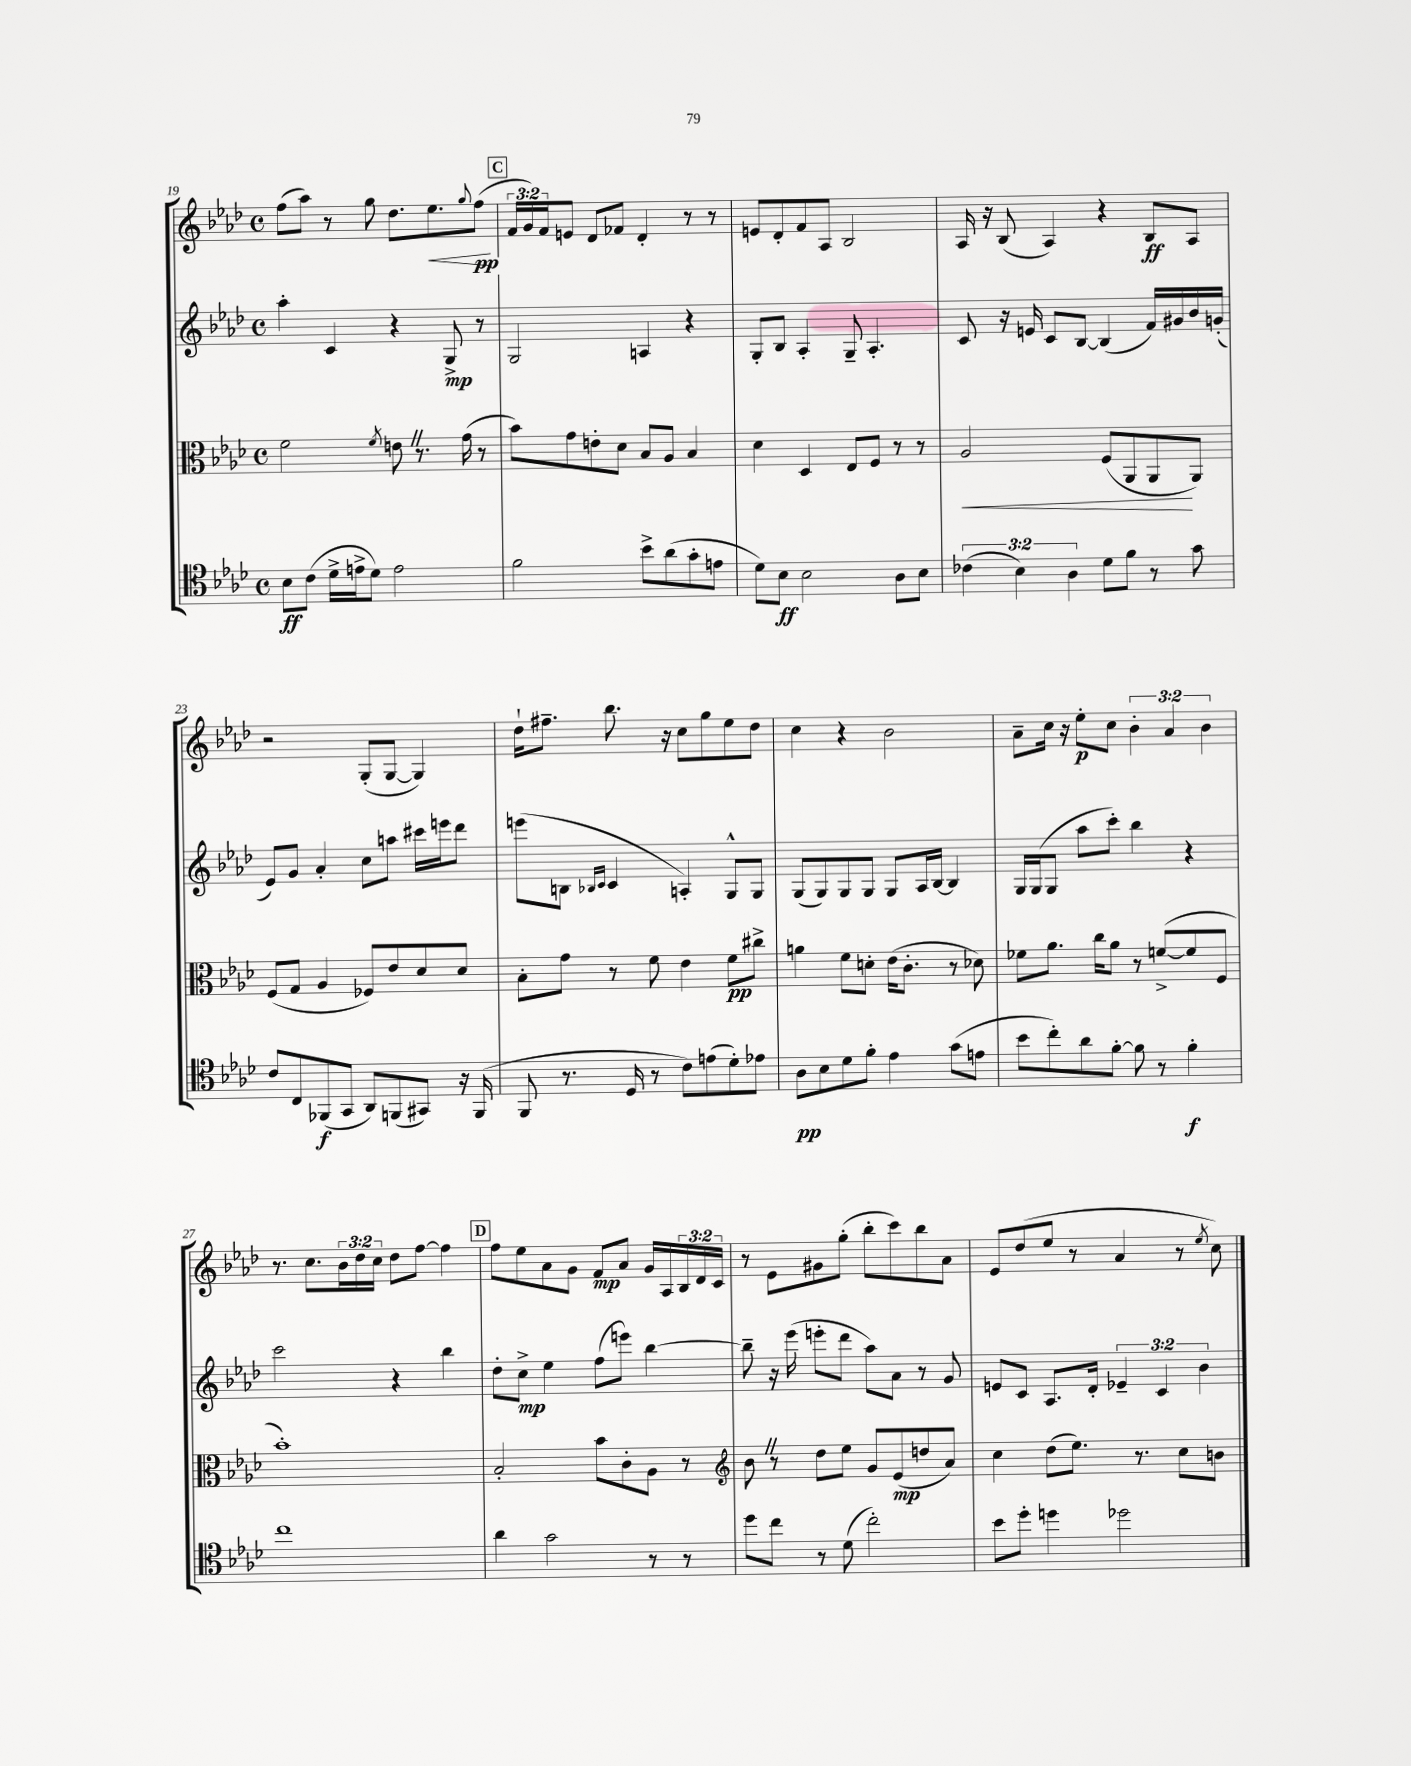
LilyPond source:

<<
\new StaffGroup <<
\new Staff = "s0" {
    \clef treble \key aes \major \defaultTimeSignature \time 4/4 \override Staff.TupletNumber.text = #tuplet-number::calc-fraction-text
    f''8( aes''8) r8 g''8 des''8. ees''8.\< \appoggiatura { g''8 } f''8\pp\!( |
    \mark \markup { \box "C" } \tuplet 3/2 { f'16 g'16) f'16 } e'8 des'8 fes'8 des'4-. r8 r8 |
    e'8 des'8-. f'8 aes8 bes2 |
    aes16 r16 bes8( aes4) r4 bes8\ff aes8 |
    r2 g8-.( g8~ g4) |
    des''16-! fis''8.-- bes''8. r16 c''8 g''8 ees''8 des''8 |
    c''4 r4 bes'2 |
    aes'8-- c''16 r16 ees''8-.\p c''8 \tuplet 3/2 { bes'4-. aes'4 bes'4 } |
    r8. c''8. \tuplet 3/2 { bes'16 des''16 c''16 } des''8 f''8~ f''4 |
    \mark \markup { \box "D" } f''8 ees''8 aes'8 g'8 f'8\mp aes'8 g'16 aes16 \tuplet 3/2 { bes16 des'16 c'16 } |
    r8 ees'8 gis'8 g''8-.( bes''8-. c'''8) bes''8 aes'8 |
    ees'8 des''8( ees''8 r8 aes'4 r8 \acciaccatura { ees''8 } c''8) \bar "|." |
}
\new Staff = "s1" {
    \clef treble \key aes \major \defaultTimeSignature \time 4/4 \override Staff.TupletNumber.text = #tuplet-number::calc-fraction-text
    aes''4-. c'4 r4 g8->\mp r8 |
    \mark \markup { \box "C" } g2 a4 r4 |
    g8-. bes8 aes4-. g8-- aes4.-. |
    c'8 r16 e'16 c'8 bes8~ bes4( f'16) gis'16 bes'16 g'16-.( |
    ees'8) g'8 aes'4-. c''8 a''8 cis'''16 e'''16 des'''8 |
    e'''8( b8 \grace { bes16 c'16 } c'4 a4-.) g8-^ g8 |
    g8( g8) g8 g8 g8 aes16 bes16~ bes4 |
    g16 g16( g8 aes''8 c'''8-.) bes''4 r4 |
    c'''2 r4 bes''4 |
    \mark \markup { \box "D" } des''8-. c''8->\mp ees''4 f''8( e'''8) bes''4~ |
    bes''8-- r16 ees'''16( e'''8-. des'''8 aes''8) aes'8 r8 g'8 |
    e'8 c'8 aes8. des'16-. \tuplet 3/2 { ees'4-- c'4 bes'4 } \bar "|." |
}
\new Staff = "s2" {
    \clef alto \key aes \major \defaultTimeSignature \time 4/4
    f'2 \acciaccatura { f'8 } e'8 \once \override BreathingSign.text = \markup { \musicglyph "scripts.caesura.straight" } \breathe r8. g'16( r8 |
    \mark \markup { \box "C" } bes'8) g'8 e'8-. des'8 bes8 aes8 bes4 |
    des'4 des4 ees8 f8 r8 r8 |
    aes2\< f8( aes,8 aes,8\! aes,8) |
    f8( g8 aes4 fes8) ees'8 des'8 des'8 |
    bes8-. g'8 r8 f'8 ees'4 f'8\pp cis''8-> |
    a'4 f'8 d'8-. ees'16( c'8.-. r8 des'8) |
    fes'8 aes'8. c''16 aes'8 r8 f'8~->( f'8 f8 |
    bes'1-.) |
    \mark \markup { \box "D" } bes2-. bes'8 c'8-. aes8 r8 |
    \clef treble bes'8 \once \override BreathingSign.text = \markup { \musicglyph "scripts.caesura.straight" } \breathe r8 des''8 ees''8 g'8 ees'8\mp( d''8 aes'8) |
    c''4 des''8( ees''8.) r8. c''8 b'8 \bar "|." |
}
\new Staff = "s3" {
    \clef tenor \key aes \major \defaultTimeSignature \time 4/4 \override Staff.TupletNumber.text = #tuplet-number::calc-fraction-text
    bes8\ff c'8( des'16-> e'16-> des'8) e'2 |
    \mark \markup { \box "C" } f'2 bes'8-> aes'8( g'8-. e'8 |
    des'8) bes8\ff bes2 aes8 bes8 |
    \tuplet 3/2 { ces'4( bes4) aes4 } des'8 f'8 r8 g'8 |
    c'8 c8 fes,8\f( g,8 aes,8) f,8( gis,8) r16 f,16( |
    f,8 r8. des16 r8 c'8) e'8( des'8-.) ees'8 |
    aes8\pp bes8 des'8 f'8-. ees'4 g'8( e'8 |
    bes'8 c''8-.) aes'8 f'8~-. f'8 r8 f'4-.\f |
    c''1 |
    \mark \markup { \box "D" } aes'4 g'2 r8 r8 |
    des''8 c''8 r8 des'8( c''2-.) |
    bes'8 des''8-. d''4 des''2 \bar "|." |
}
>>
>>
\layout { \context { \Score currentBarNumber = #19 } }
